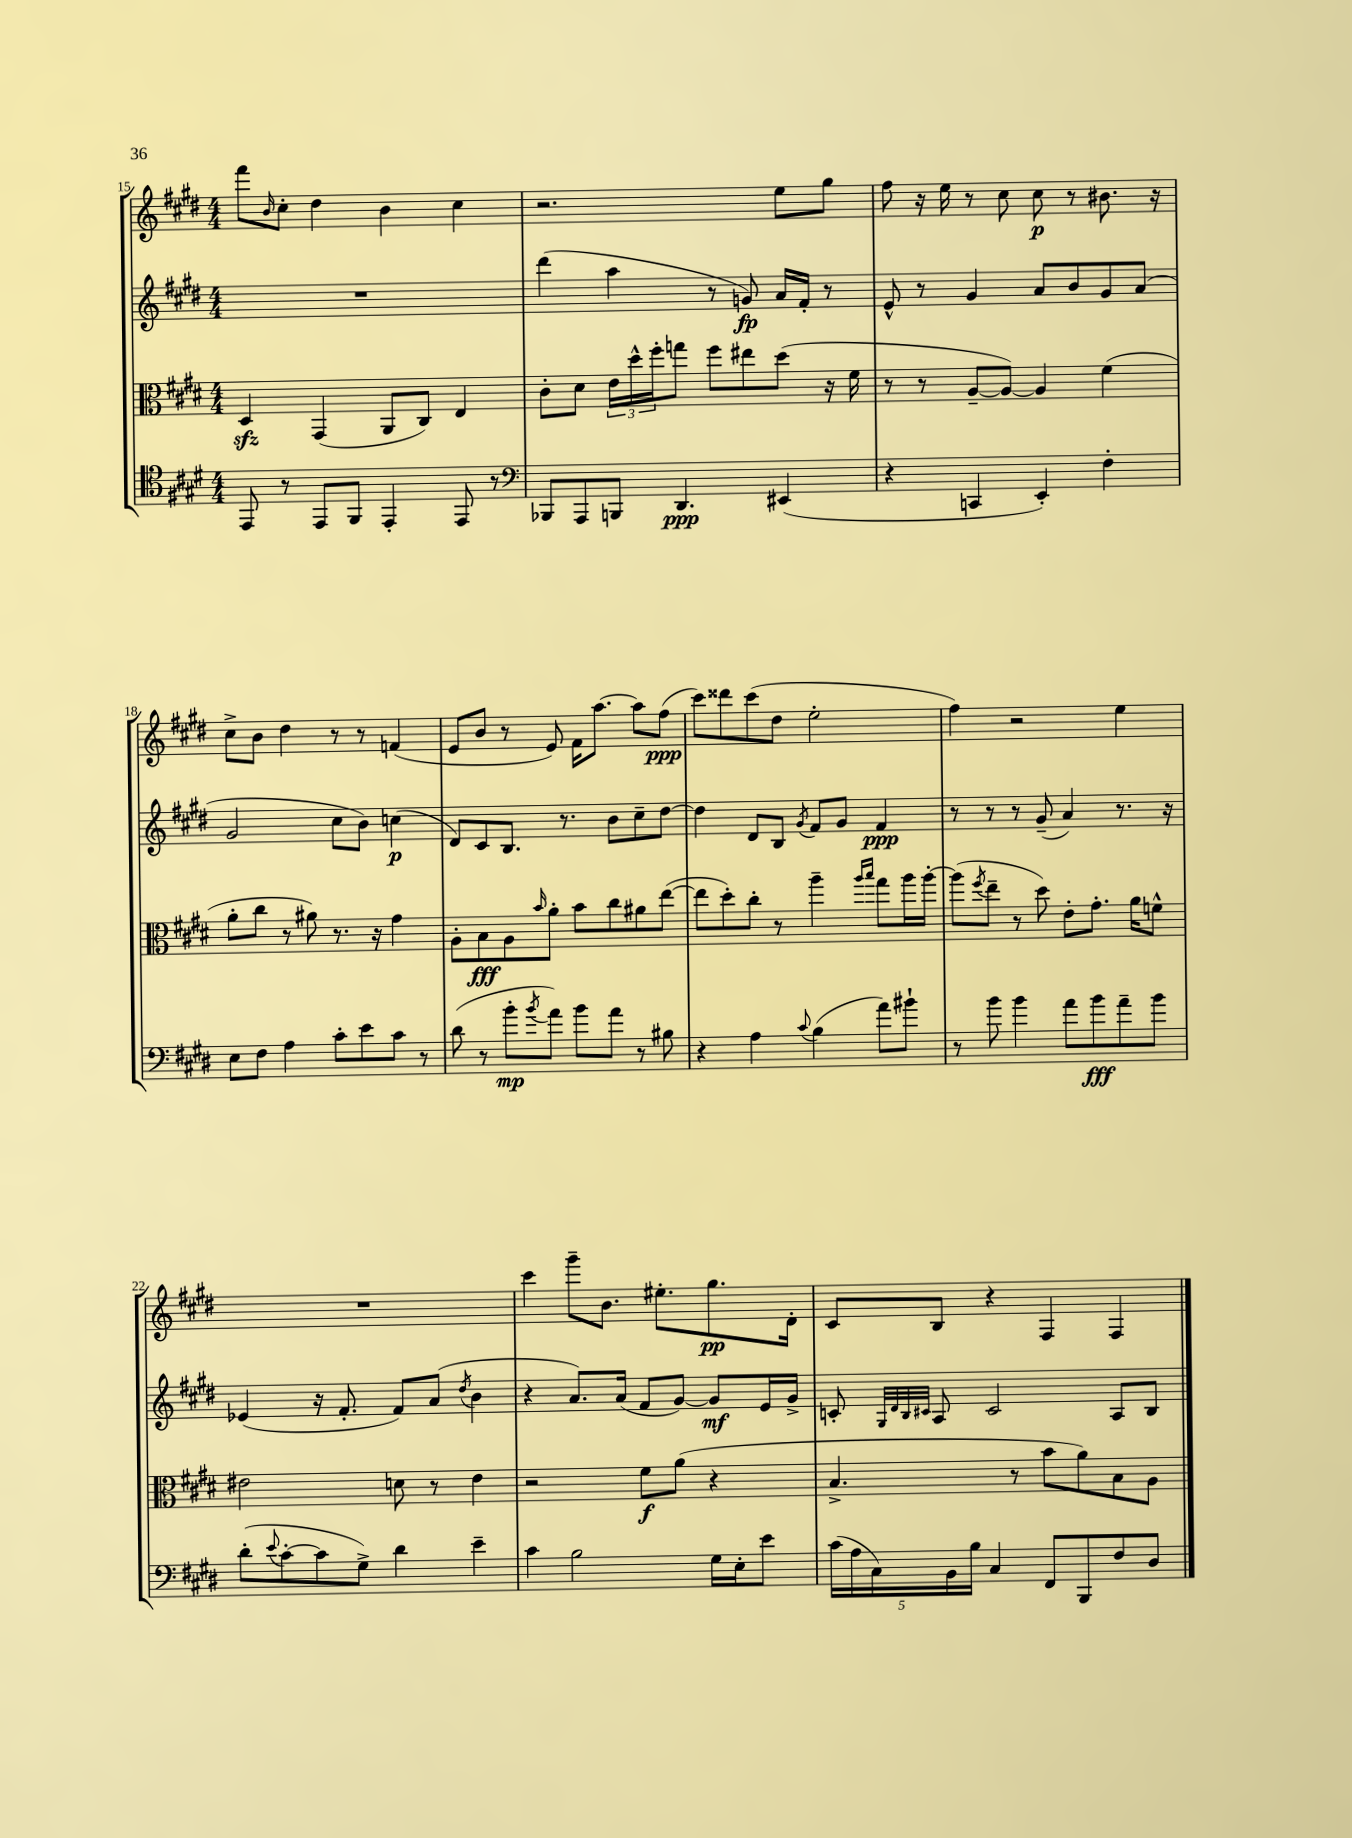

**kern	**dynam	**kern	**dynam	**kern	**dynam	**kern	**dynam
*part4	*part4	*part3	*part3	*part2	*part2	*part1	*part1
*staff4	*staff4	*staff3	*staff3	*staff2	*staff2	*staff1	*staff1
*clefC4	*	*clefC3	*	*clefG2	*	*clefG2	*
*k[f#c#g#d#]	*	*k[f#c#g#d#]	*	*k[f#c#g#d#]	*	*k[f#c#g#d#]	*
*M4/4	*	*M4/4	*	*M4/4	*	*M4/4	*
=15	=15	=15	=15	=15	=15	=15	=15
8EE/	.	4D#zz/	.	1r	.	8fff#\L	.
.	.	.	.	.	.	16qqb/	.
8r	.	.	.	.	.	8cc#'\J	.
8EE/L	.	(4GG#/	.	.	.	4dd#\	.
8FF#/J	.	.	.	.	.	.	.
4EE'/	.	8AA/L	.	.	.	4b\	.
.	.	8C#/J)	.	.	.	.	.
8EE/	.	4E/	.	.	.	4cc#\	.
8r	.	.	.	.	.	.	.
=16	=16	=16	=16	=16	=16	=16	=16
*clefF4	*	*	*	*	*	*	*
8BBB-X/L	.	8c#'\L	.	(4ddd#\	.	2.r	.
8AAA/	.	8d#\J	.	.	.	.	.
8BBBn/J	.	24e\LL	.	4aa\	.	.	.
.	.	24dd#^^\	.	.	.	.	.
.	.	24ff#'\J	.	.	.	.	.
4.DD#/	ppp	8ggn\J	.	.	.	.	.
.	.	8ff#\L	.	8r	.	.	.
.	.	8ee#X\	.	8gn/)	fp	.	.
(4EE#X/	.	(8dd#\J	.	16a/LL	.	8ee\L	.
.	.	.	.	16f#'/JJ	.	.	.
.	.	16r	.	8r	.	8gg#\J	.
.	.	16f#\	.	.	.	.	.
=17	=17	=17	=17	=17	=17	=17	=17
4r	.	8r	.	8e^^/	.	8ff#\	.
.	.	8r	.	8r	.	16r	.
.	.	.	.	.	.	16ee\	.
4CCn/	.	[8A~/L	.	4g#/	.	8r	.
.	.	8A/J_)	.	.	.	8cc#\	.
4EE'/)	.	4A/]	.	8a/L	.	8cc#\	p
.	.	.	.	8b/	.	8r	.
4F#'\	.	(4f#\	.	8g#/	.	8.b#X\	.
.	.	.	.	(8a/J	.	.	.
.	.	.	.	.	.	16r	.
!!LO:LB:g=z
=18	=18	=18	=18	=18	=18	=18	=18
8E\L	.	8a'\L	.	2g#/	.	8cc#^\L	.
8F#\J	.	8cc#\J	.	.	.	8b\J	.
4A\	.	8r	.	.	.	4dd#\	.
.	.	8a#X\)	.	.	.	.	.
8c#'\L	.	8.r	.	8cc#\L	.	8r	.
8e\	.	.	.	8b\J)	.	8r	.
.	.	16r	.	.	.	.	.
8c#\J	.	4g#\	.	(4ccn\	p	(4fn/	.
8r	.	.	.	.	.	.	.
=19	=19	=19	=19	=19	=19	=19	=19
(8d#\	.	8A'\L	.	8d#/L)	.	8e/L	.
8r	.	8B\	fff	8c#/	.	8b/J	.
8b'\L	mp	8A\	.	8.B/J	.	8r	.
8qb/	.	16qqb/	.	.	.	.	.
8a\J)	.	8a'\J	.	.	.	8e/)	.
.	.	.	.	8.r	.	.	.
8b\L	.	8b\L	.	.	.	16f#\KL	.
.	.	.	.	.	.	[8.aa\J	.
8a\J	.	8cc#\	.	8b\L	.	.	.
8r	.	8a#X\	.	8cc#~\	.	8aa\L]	.
8B#X\	.	([8ee\J	.	[8dd#\J	.	(8ff#\J	ppp
=20	=20	=20	=20	=20	=20	=20	=20
4r	.	8ee\L]	.	4dd#\]	.	8ccc#\L)	.
.	.	8dd#'\)	.	.	.	8ddd##X\	.
4A\	.	8cc#'\J	.	8d#/L	.	(8ccc#\	.
.	.	8r	.	8B/J	.	8dd#\J	.
8qqc#/	.	.	.	8qg#/	.	.	.
(4B\	.	4aa~\	.	8f#/L	.	2ee'\	.
.	.	.	.	8g#/J	.	.	.
.	.	16qqaa/LL	.	.	.	.	.
.	.	16qqbb/JJ	.	.	.	.	.
8a\L)	.	8gg#\L	.	4f#/	ppp	.	.
8b#X`\J	.	16aa\L	.	.	.	.	.
.	.	[16aa'\JJ	.	.	.	.	.
=21	=21	=21	=21	=21	=21	=21	=21
8r	.	(8aa\L]	.	8r	.	4ff#\)	.
.	.	8qff#/	.	.	.	.	.
8b\	.	8ee~\J	.	8r	.	.	.
4b\	.	8r	.	8r	.	2r	.
.	.	8dd#\)	.	(8g#~/	.	.	.
8a\L	.	8e'\L	.	4a/)	.	.	.
8b\	fff	8.g#'\J	.	.	.	.	.
8a~\	.	.	.	8.r	.	4ee\	.
.	.	16a\KL	.	.	.	.	.
8b\J	.	8fn^^\J	.	.	.	.	.
.	.	.	.	16r	.	.	.
!!LO:LB:g=z
=22	=22	=22	=22	=22	=22	=22	=22
(8d#'\L	.	2e#X\	.	(4e-X/	.	1r	.
8qqe/	.	.	.	.	.	.	.
[8c#'\	.	.	.	.	.	.	.
8c#\]	.	.	.	16r	.	.	.
.	.	.	.	8.f#'/	.	.	.
8G#^\J)	.	.	.	.	.	.	.
4d#\	.	8dn\	.	8f#/L)	.	.	.
.	.	8r	.	(8a/J	.	.	.
.	.	.	.	8qdd#/	.	.	.
4e~\	.	4e#\	.	4b\	.	.	.
=23	=23	=23	=23	=23	=23	=23	=23
4c#\	.	2r	.	4r	.	4ccc#\	.
2B\	.	.	.	8.a/L)	.	8ggg#~\L	.
.	.	.	.	.	.	8.b\J	.
.	.	.	.	(16a/Jk	.	.	.
.	.	8f#\L	f	8f#/L	.	.	.
.	.	.	.	.	.	8.ee#X'\L	.
.	.	(8a\J	.	[8g#/J)	.	.	.
16G#\LL	.	4r	.	8g#/L]	mf	8.gg#\	pp
16E'\J	.	.	.	.	.	.	.
8e\J	.	.	.	16e/L	.	.	.
.	.	.	.	16g#^/JJ	.	16d#'\Jk	.
=24	=24	=24	=24	=24	=24	=24	=24
(20c#\LL	.	4.B^/	.	8cn'/	.	8c#/L	.
20A\	.	.	.	.	.	.	.
20C#\)	.	.	.	.	.	.	.
.	.	.	.	32qqG#/LLL	.	.	.
.	.	.	.	32qqd#/	.	.	.
.	.	.	.	32qqB/	.	.	.
.	.	.	.	32qqc#X/JJJ	.	.	.
.	.	.	.	8A/	.	8B/J	.
20BB\	.	.	.	.	.	.	.
20B\JJ	.	.	.	.	.	.	.
4C#/	.	.	.	2c#/	.	4r	.
.	.	8r	.	.	.	.	.
8FF#/L	.	8b\L	.	.	.	4F#/	.
8BBB/	.	8a\)	.	.	.	.	.
8F#/	.	8B\	.	8A/L	.	4F#/	.
8D#/J	.	8A\J	.	8B/J	.	.	.
==	==	==	==	==	==	==	==
*-	*-	*-	*-	*-	*-	*-	*-
